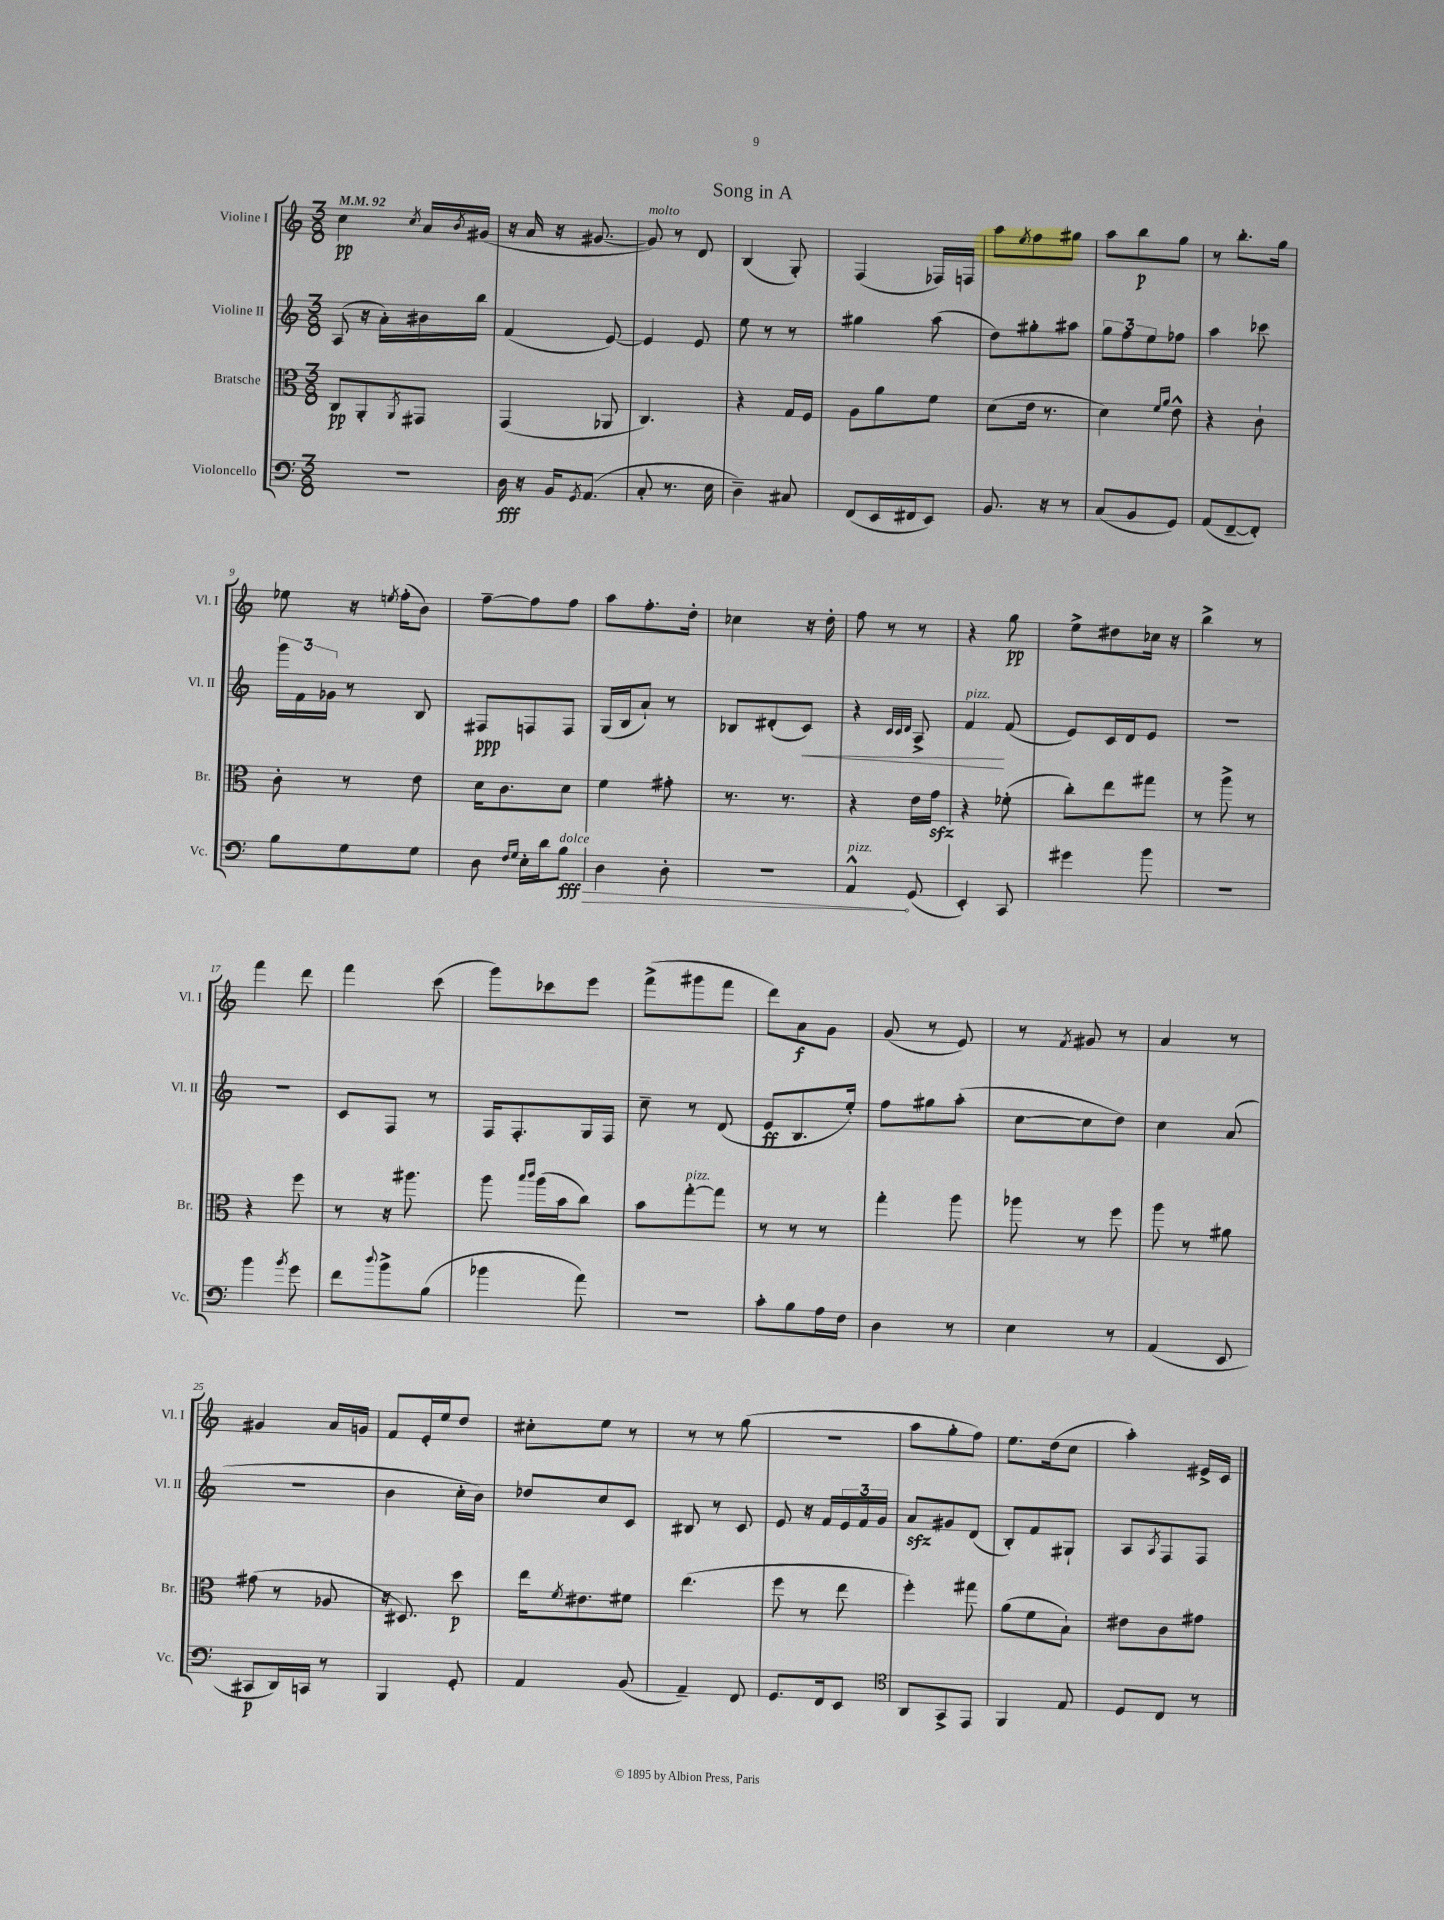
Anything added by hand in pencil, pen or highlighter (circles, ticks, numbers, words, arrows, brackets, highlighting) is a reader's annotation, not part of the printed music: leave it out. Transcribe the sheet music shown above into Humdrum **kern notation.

**kern	**dynam	**kern	**dynam	**kern	**dynam	**kern	**dynam
*part4	*part4	*part3	*part3	*part2	*part2	*part1	*part1
*staff4	*staff4	*staff3	*staff3	*staff2	*staff2	*staff1	*staff1
*I"Violoncello	*	*I"Bratsche	*	*I"Violine II	*	*I"Violine I	*
*I'Vc.	*	*I'Br.	*	*I'Vl. II	*	*I'Vl. I	*
*clefF4	*	*clefC3	*	*clefG2	*	*clefG2	*
*k[]	*	*k[]	*	*k[]	*	*k[]	*
*M3/8	*	*M3/8	*	*M3/8	*	*M3/8	*
*MM92	*	*MM92	*	*MM92	*	*MM92	*
=1	=1	=1	=1	=1	=1	=1	=1
4.r	.	8C/L	pp	(8A/	.	4cc\	pp
.	.	8AA'/	.	16r	.	.	.
.	.	.	.	16a'\LL)	.	.	.
.	.	8qAA/	.	.	.	8qcc/	.
.	.	8GG#X/J	.	16b#X\	.	16a/LL	.
.	.	.	.	.	.	8qb/	.
.	.	.	.	16bb\JJ	.	(16g#X/JJ	.
=2	=2	=2	=2	=2	=2	=2	=2
16D\	fff	(4GG/	.	(4f/	.	16r	.
16r	.	.	.	.	.	16a/	.
16BB/KL	.	.	.	.	.	16r	.
8qGG/	.	.	.	.	.	.	.
(8.AA/J	.	.	.	.	.	[8.g#X/	.
.	.	8AA-X/	.	[8e/)	.	.	.
=3	=3	=3	=3	=3	=3	=3	=3
!	!	!	!	!	!	!LO:TX:a:i:t=molto	!
8C'/	.	4.C/)	.	4e/]	.	8g#/])	.
8.r	.	.	.	.	.	8r	.
.	.	.	.	8e/	.	8d/	.
16E\	.	.	.	.	.	.	.
=4	=4	=4	=4	=4	=4	=4	=4
4D~\)	.	4r	.	8ee\	.	(4B/	.
.	.	.	.	8r	.	.	.
8C#X/	.	16G/LL	.	8r	.	8G'/)	.
.	.	16F/JJ	.	.	.	.	.
=5	=5	=5	=5	=5	=5	=5	=5
(8FF/L	.	8A\L	.	4gg#X\	.	(4F/	.
16EE/L	.	8a\	.	.	.	.	.
16FF#X/J	.	.	.	.	.	.	.
8EE/J)	.	8f\J	.	(8aa\	.	16F-X/LL)	.
.	.	.	.	.	.	16Fn/JJ	.
=6	=6	=6	=6	=6	=6	=6	=6
8.BB/	.	(8d\L	.	8dd\L)	.	8aa\L	.
.	.	.	.	.	.	8qee/	.
.	.	16e\Jk	.	8gg#X'\	.	8ff\	.
16r	.	8.r	.	.	.	.	.
8r	.	.	.	8aa#X\J	.	8gg#X\J	.
=7	=7	=7	=7	=7	=7	=7	=7
(8C/L	.	4d\)	.	12gg\L	.	8aa\L	.
.	.	.	.	12ff\	.	.	.
8BB/	.	.	.	.	.	8bb\	p
.	.	.	.	12ee\	.	.	.
.	.	16qqf/LL	.	.	.	.	.
.	.	16qqa/JJ	.	.	.	.	.
8GG/J)	.	8e^^\	.	8ff-X\J	.	8gg\J	.
=8	=8	=8	=8	=8	=8	=8	=8
(8AA/L	.	4r	.	4aa\	.	8r	.
[8FF~/	.	.	.	.	.	8.bb'\L	.
8FF'/J])	.	8c`\	.	8ccc-X\	.	.	.
.	.	.	.	.	.	16gg\Jk	.
!!LO:LB:g=z
=9	=9	=9	=9	=9	=9	=9	=9
8B\L	.	8c'\	.	24ggg\LL	.	8ee-X\	.
.	.	.	.	24f\	.	.	.
.	.	.	.	24g-X\JJ	.	.	.
8G\	.	8r	.	8r	.	16r	.
.	.	.	.	.	.	8qeen/	.
.	.	.	.	.	.	(16ff'\KL	.
8G\J	.	8e\	.	8B/	.	8b\J)	.
=10	=10	=10	=10	=10	=10	=10	=10
8D\	.	16d\KL	.	8F#X/L	ppp	[8ff~\L	.
.	.	8.c\	.	.	.	.	.
16qqF/LL	.	.	.	.	.	.	.
16qqG/JJ	.	.	.	.	.	.	.
16E'\LL	.	.	.	8Fn/	.	8ff\]	.
16d\J	.	.	.	.	.	.	.
!LO:TX:a:i:t=dolce	!	!	!	!	!	!	!
!	!LO:HP:b	!	!	!	!	!	!
8B\J	> fff	8d\J	.	8F/J	.	8ff\J	.
=11	=11	=11	=11	=11	=11	=11	=11
4D\	.	4f\	.	(16G/LL	.	8aa\L	.
.	.	.	.	16B/J	.	.	.
.	.	.	.	8a`/J)	.	8.ff'\	.
8D'\	.	8g#X'\	.	8r	.	.	.
.	.	.	.	.	.	16dd'\Jk	.
=12	=12	=12	=12	=12	=12	=12	=12
4.r	.	8.r	.	8B-X/L	.	4cc-X\	.
.	.	.	.	(8d#X'/	.	.	.
.	.	8.r	.	.	.	.	.
!	!	!	!	!	!LO:HP:b	!	!
.	.	.	.	8c/J)	<	16r	.
.	.	.	.	.	.	16dd'\	.
=13	=13	=13	=13	=13	=13	=13	=13
!LO:TX:a:i:t=pizz.	!	!	!	!	!	!	!
4AA^^/	.	4r	.	4r	.	8ff\	.
.	.	.	.	.	.	8r	.
.	.	.	.	32qqc/LLL	.	.	.
.	.	.	.	32qqc/	.	.	.
.	.	.	.	32qqd/JJJ	.	.	.
(8GG/	]	16e\LL	.	8A^/	.	8r	.
.	.	16gzz\JJ	.	.	.	.	.
=14	=14	=14	=14	=14	=14	=14	=14
!	!	!	!	!LO:TX:a:i:t=pizz.	!	!	!
4EE'/)	.	4r	.	4f/	.	4r	.
8CC/	.	(8f-X'\	.	(8f/	[	8gg\	pp
=15	=15	=15	=15	=15	=15	=15	=15
4g#X\	.	8cc'\L)	.	8e/L)	.	8ee^\L	.
.	.	8ee\	.	16c/L	.	8dd#X\	.
.	.	.	.	16d/J	.	.	.
8b\	.	8gg#X\J	.	8e/J	.	16cc-X\Jk	.
.	.	.	.	.	.	16r	.
=16	=16	=16	=16	=16	=16	=16	=16
4.r	.	8r	.	4.r	.	4bb^\	.
.	.	8aa^\	.	.	.	.	.
.	.	8r	.	.	.	8r	.
!!LO:LB:g=z
=17	=17	=17	=17	=17	=17	=17	=17
4b\	.	4r	.	4.r	.	4fff\	.
8qb/	.	.	.	.	.	.	.
8g\	.	8ff\	.	.	.	8ddd\	.
=18	=18	=18	=18	=18	=18	=18	=18
8f\L	.	8r	.	8c/L	.	4fff\	.
8qqdd/	.	.	.	.	.	.	.
8b^\	.	16r	.	8F/J	.	.	.
.	.	8.aa#X\	.	.	.	.	.
(8B\J	.	.	.	8r	.	(8ccc\	.
=19	=19	=19	=19	=19	=19	=19	=19
4b-X\	.	8aa\	.	16F/KL	.	8ggg\L)	.
.	.	.	.	8.F'/	.	.	.
.	.	16qqbb/LL	.	.	.	.	.
.	.	16qqccc/JJ	.	.	.	.	.
.	.	(16aa\LL	.	.	.	8ccc-X\	.
.	.	16b\J	.	.	.	.	.
8a\)	.	8cc\J)	.	16G/L	.	8eee\J	.
.	.	.	.	16F/JJ	.	.	.
=20	=20	=20	=20	=20	=20	=20	=20
4.r	.	8b\L	.	8cc~\	.	(8fff^\L	.
!	!	!LO:TX:a:i:t=pizz.	!	!	!	!	!
.	.	[8gg'\	.	8r	.	8ggg#X\	.
.	.	8gg\J]	.	(8d/	.	8fff\J	.
=21	=21	=21	=21	=21	=21	=21	=21
8c'\L	.	8r	.	8e/L	ff	8ddd\L)	.
8B\	.	8r	.	8.B/	.	8a\	f
16A\L	.	8r	.	.	.	8g\J	.
16F\JJ	.	.	.	16ee'/Jk)	.	.	.
=22	=22	=22	=22	=22	=22	=22	=22
4D\	.	4gg'\	.	8ff\L	.	(8g/	.
.	.	.	.	8gg#X\	.	8r	.
8r	.	8aa\	.	(8aa'\J	.	8e/)	.
=23	=23	=23	=23	=23	=23	=23	=23
4E\	.	8aa-X\	.	[8cc\L	.	8r	.
.	.	.	.	.	.	8qf/	.
.	.	8r	.	8cc\]	.	8g#X/	.
8r	.	8ff\	.	8dd\J)	.	8r	.
=24	=24	=24	=24	=24	=24	=24	=24
(4AA/	.	8aa\	.	4cc\	.	4a/	.
.	.	8r	.	.	.	.	.
8EE/	.	8a#X\	.	(8a/	.	8r	.
!!LO:LB:g=z
=25	=25	=25	=25	=25	=25	=25	=25
8CC#X/L	p	(8g#X\	.	4.r	.	4g#X/	.
16DD/L)	.	8r	.	.	.	.	.
16CCn/JJ	.	.	.	.	.	.	.
8r	.	8A-X/	.	.	.	16a/LL	.
.	.	.	.	.	.	16gn/JJ	.
=26	=26	=26	=26	=26	=26	=26	=26
4BBB/	.	16r	.	4b\	.	8f/L	.
.	.	8.D#X/)	.	.	.	.	.
.	.	.	.	.	.	16e'/L	.
.	.	.	.	.	.	16ee/J	.
8GG'/	.	8dd\	p	16cc'\LL	.	8dd/J	.
.	.	.	.	16b\JJ)	.	.	.
=27	=27	=27	=27	=27	=27	=27	=27
4AA/	.	16ee\KL	.	8dd-X/L	.	8cc#X'\L	.
.	.	8qf/	.	.	.	.	.
.	.	8.e#X\	.	.	.	.	.
.	.	.	.	8cc/	.	8ee\J	.
(8BB/	.	8f#X\J	.	8c/J	.	8r	.
=28	=28	=28	=28	=28	=28	=28	=28
4AA~/)	.	(4.ee\	.	8B#X/	.	8r	.
.	.	.	.	8r	.	8r	.
8FF/	.	.	.	8c/	.	(8gg\	.
=29	=29	=29	=29	=29	=29	=29	=29
8.GG/L	.	8ff\	.	8e/	.	4.r	.
.	.	8r	.	16r	.	.	.
16FF/k	.	.	.	16f/LL	.	.	.
8EE/J	.	8ee\	.	24e/	.	.	.
.	.	.	.	24f/	.	.	.
.	.	.	.	24g/JJ	.	.	.
=30	=30	=30	=30	=30	=30	=30	=30
*clefC4	*	*	*	*	*	*	*
8AA/L	.	4ff'\)	.	8azz/L	.	8aa\L	.
8GG^/	.	.	.	8g#X/	.	8gg'\	.
8EE/J	.	8gg#X\	.	(8d/J	.	8ff\J)	.
=31	=31	=31	=31	=31	=31	=31	=31
4FF/	.	(8a\L	.	8B'/L)	.	8.ee\L	.
.	.	8f\	.	8f/	.	.	.
.	.	.	.	.	.	(16dd\k	.
8E/	.	8B`\J)	.	8G#X`/J	.	8cc\J	.
=32	=32	=32	=32	=32	=32	=32	=32
8D/L	.	8e#X\L	.	8A/L	.	4aa'\)	.
.	.	.	.	8qA/	.	.	.
8C/J	.	8c\	.	8F/	.	.	.
8r	.	8g#X\J	.	8F/J	.	16e#X^/LL	.
.	.	.	.	.	.	16c/JJ	.
==	==	==	==	==	==	==	==
*-	*-	*-	*-	*-	*-	*-	*-
